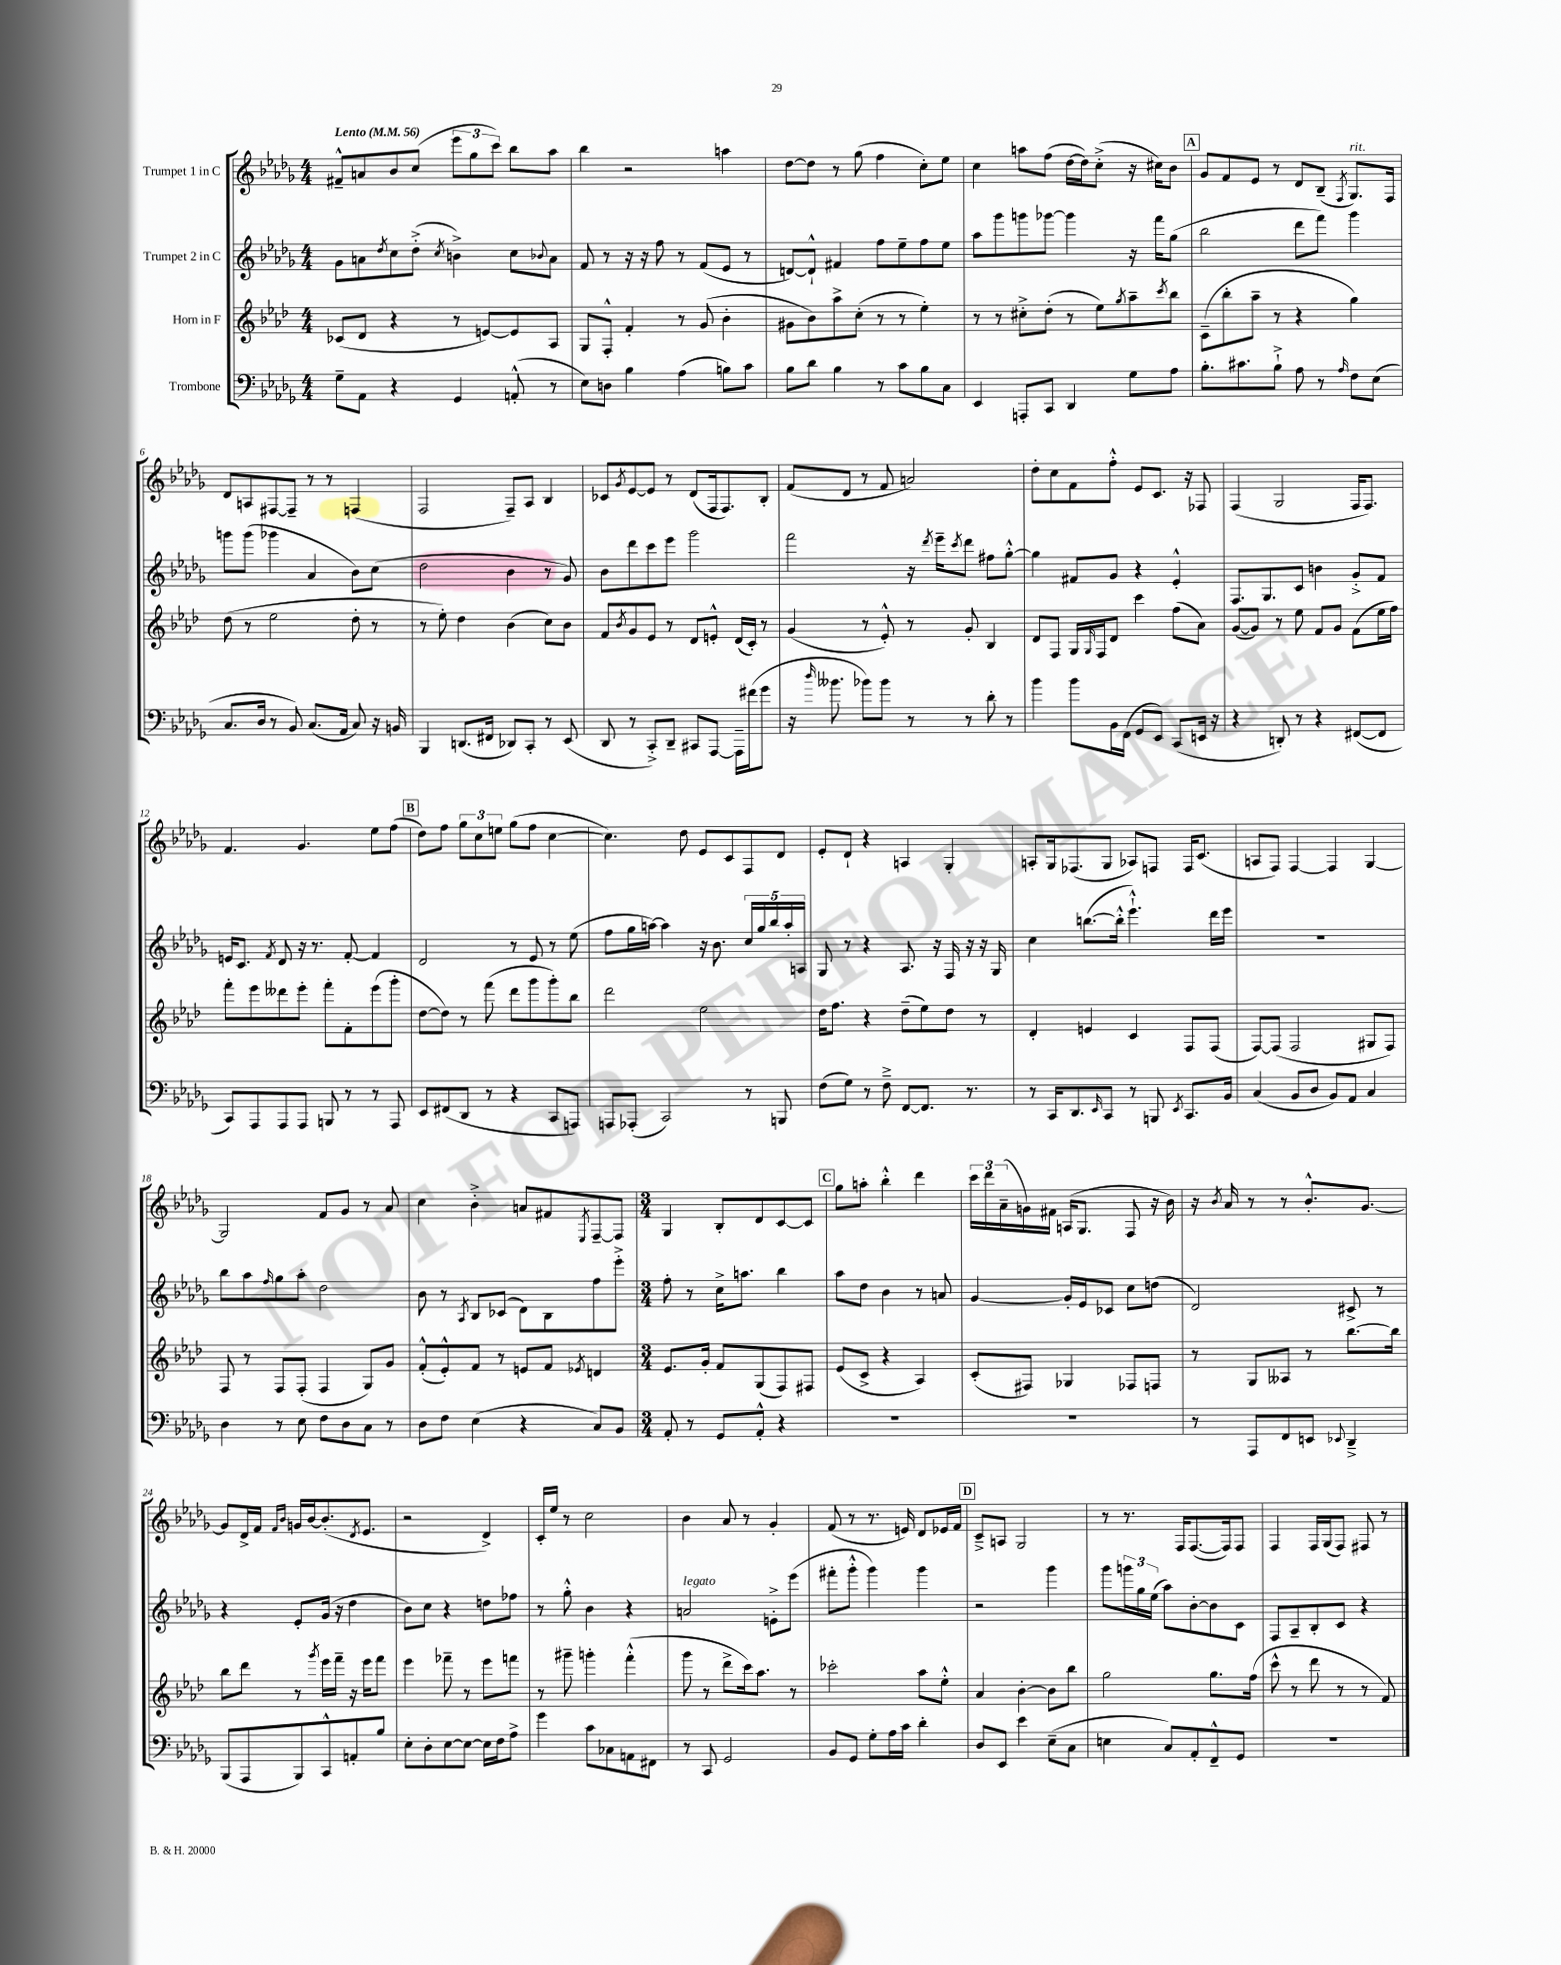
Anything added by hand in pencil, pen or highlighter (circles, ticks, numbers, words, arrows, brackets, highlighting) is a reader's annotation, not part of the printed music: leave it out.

**kern	**kern	**kern	**kern
*staff4	*staff3	*staff2	*staff1
*clefF4	*clefG2	*clefG2	*clefG2
*k[b-e-a-d-g-]	*k[b-e-a-d-]	*k[b-e-a-d-g-]	*k[b-e-a-d-g-]
*M4/4	*M4/4	*M4/4	*M4/4
*MM56	*MM56	*MM56	*MM56
8G-~	(8c-	8g-	8f#~^^
8AA-	8d-	8a	8a
.	.	8qdd-	.
4r	4r	8cc	8b-
.	.	(8dd-'^	(8cc
.	.	8qcc	.
4GG-	8r	4b^)	12eee-
.	.	.	12gg-
.	[8e)	.	.
.	.	.	12ccc)
(8AA'^^	8e]	8cc	8bb-
.	.	8qqb-	.
8r	8A-	8a	8aa-
=	=	=	=
8E-)	8G	8f	4bb-
8D	8F'^^	8r	.
4B-	4f'	16r	2r
.	.	16r	.
.	.	8ff	.
(4A-	8r	8r	.
.	(8g	(8f	.
8B)	4b-'	8e-	4aa
8c	.	8r	.
=	=	=	=
8B-	8g#	[8d)	[8dd-
8d-	8b-)	8d`^^]	8dd-]
4B-	8aa-^	4f#	8r
.	(8cc'	.	(8gg-
8r	8r	8ff	4ff
8c	8r	8ee-~	.
8B-	4ee-')	8ff	8cc')
8C	.	8ee-	8ee-
=	=	=	=
4EE-	8r	8aa-	4cc
.	8r	8ggg-	.
8AAA'	8cc#'^	8ggg	8aa
8CC	(8dd-'	[8ggg-	(8ff
4DD-	8r	4ggg-]	[16dd-
.	.	.	16dd-])
.	8ee-)	.	(8cc'^
.	8qgg	.	.
8G-	8aa-~	16r	16r
.	.	16fff	16cc#)
.	8qccc	.	.
8A-	8bb-	(8gg-	8b-
=	=	=	=
8.B-'	(8c~	2bb-	8g-
.	8bb-'	.	8f
8.c#	.	.	.
.	8aa-~	.	8e-
8B-`^	8r	.	8r
8A-	4r	8ddd-	8d-
8r	.	8fff)	(8B-~
16qqA-	.	.	8qF
8F	4gg)	4ggg-	8.G-)
(8E-	.	.	.
.	.	.	16F
=	=	=	=
8.C	(8dd-	8ggg	8d-
.	8r	(8ggg	8A
16D-	.	.	.
8r	2ee-	4ggg-	[8F#
8BB-)	.	.	8F#~]
(8.C	.	4a-	8r
.	.	.	8r
16AA-	.	.	.
8C)	8dd-'	8b-)	(4F
16r	8r	(8cc	.
16BB	.	.	.
=	=	=	=
4BBB-	8r	2dd-	2F
.	8ee-')	.	.
(8.DD	4dd-	.	.
16FF#	.	.	.
8DD-)	(4b-	4b-	8F~)
8CC'	.	.	8A-
8r	8cc)	8r	4B-
(8EE-	8b-	8g-)	.
=	=	=	=
8DD-	8f	8b-	8c-
.	8qb-	.	8qg-
8r	8g	8ddd-	[8e-
8CC'^)	8e-	8ccc	8e-]
8DD-~	8r	8eee-	8r
8CC#	8d-	2ggg-	(8d-
[8AAA-	8e'^^	.	16F
.	.	.	8.F)
16AAA-~]	(16d-	.	.
(16f#	16c')	.	.
8g-	8r	.	8B-'
=	=	=	=
16r	(4g	2fff	(8f
16qqdd-	.	.	.
8.b--	.	.	.
.	.	.	8d-
8b-)	8r	.	8r
8b-	8e-'^^)	.	8f
8r	8r	16r	2a)
.	.	8qddd-	.
.	.	16eee-~	.
.	.	8qccc	.
8r	8g'	8ddd-	.
8d-'	4B-	8ff#	.
8r	.	[8gg-'^^	.
=	=	=	=
4b-	8d-	4gg-]	8dd-'
.	8F	.	8cc
8b-	16G	8f#	8f
.	16qqG	.	.
.	16F	.	.
16BB-	8d-	8g-	8ff'^^
(16FF	.	.	.
8GG-	4ccc	4r	8e-
8EE-)	.	.	8.c
(8CC	(8ff	4e-'^^	.
.	.	.	16r
16EE	8a-)	.	8F-
16r	.	.	.
=	=	=	=
4r	([8g	8.F	(4F
.	8g])	.	.
.	.	8.G-	.
8DD')	8r	.	2G-
8r	8ee-	8c	.
4r	8f	4b	.
.	8g	.	.
([8FF#	(8f	8g-'^	16F
.	.	.	8.F)
8FF#]	16ee-	8f	.
.	16ff)	.	.
=	=	=	=
8CC)	8fff'	16e	4.f
.	.	8.c	.
8AAA-	8eee-	.	.
.	.	8qf	.
8AAA-	8ddd--	8d-	.
8AAA-	8eee-'	16r	4.g-
.	.	8.r	.
8BBB	8fff'	.	.
8r	8f'	[8f'	.
8r	(8eee-	4f]	8ee-
8AAA-	8ggg'	.	(8ff
=	=	=	=
8EE-	[8dd-	2d-	8dd-)
(8FF#	8dd-])	.	8ff
8DD-	8r	.	12gg-
.	.	.	12cc
8r	(8fff	.	.
.	.	.	12ee
4r	8ddd-	8r	(8gg-
.	8ggg	8e-	8ff
8CC	8ggg')	8r	[4cc
8AAA)	8bb-	(8ee-	.
=	=	=	=
8AAA	2ddd-	8ff	4.cc])
(8AAA-'	.	16gg-	.
.	.	[16aa)	.
2CC)	.	4aa]	.
.	.	.	8dd-
.	2ee-	16r	8e-
.	.	8.b-	.
.	.	.	8c
8r	.	20cc	8F
.	.	20gg-	.
.	.	20bb-	.
8BBB	.	.	8d-
.	.	20aa'	.
.	.	20A	.
=	=	=	=
(8F	16dd-	8G-	8e-'
.	8.ff	.	.
8G-)	.	8r	8d-`
8r	4r	4r	4r
8F~^	.	.	.
[8FF	(8dd-~	8.A-	4A
8.FF]	8ee-)	.	.
.	.	16r	.
.	8dd-	16F	4G-'
8.r	.	16r	.
.	8r	16r	.
.	.	16G-	.
=	=	=	=
8r	4d-'	4cc	8A'
16CC	.	.	16G-
8.DD-	.	.	(8.F-
.	4e	([8.bb	.
16qqEE-	.	.	.
8CC	.	.	8G-
.	.	16bb'^^]	.
8r	4c	4.eee-`^^)	8A-)
8BBB	.	.	8F
8qEE-	.	.	.
8.CC	8F	.	16F
.	.	.	(8.c
.	(8F	16ddd-	.
16BB-	.	16eee-	.
=	=	=	=
(4C	[8F)	1r	8A
.	(8F]	.	8F)
8BB-	2F	.	[4F
8D-	.	.	.
8BB-)	.	.	4F]
8AA-	.	.	.
4C	8G#	.	[4G-
.	8F)	.	.
=	=	=	=
4D-	8F	8bb-	2G-]
.	8r	8aa-	.
.	.	16qqff	.
8r	8F	8gg-	.
8E-	(8F'	8aa-'	.
8F	4F	2dd-	8f
8D-	.	.	8g-
8C	8G)	.	8r
8r	8g	.	8a-
=	=	=	=
8D-	(8f'^^	8b-	4cc
8F	8e-'^^)	8r	.
.	.	8qA-	.
(4E-	8f	8B-	4b-'^
.	8r	(8c-	.
4r	8e	8d-)	8a
.	8f	8B-	8f#
.	8qe-	.	8qE-
8C)	4d	8ff	[8F~
8BB-	.	8eee-'^	8F]
=	=	=	=
*M3/4	*M3/4	*M3/4	*M3/4
8AA-'	8.e-	8ff'	4G-
8r	.	8r	.
.	16g'	.	.
8GG-	8f	16cc^	8B-'
.	.	8.aa	.
8AA-'^^	(8G	.	8d-
4r	8F)	4bb-	[8c
.	8F#	.	8c]
=	=	=	=
2.r	(8e-	8aa-	8gg-
.	8c^	8dd-	8aa'
.	4r	4b-	4bb-'^^
.	4A-)	8r	4ddd-
.	.	8a	.
=	=	=	=
2.r	(8c'	[4g-	24ccc
.	.	.	24ddd-
.	.	.	(24a-~
.	8F#)	.	16g)
.	.	.	16f#
.	4G-	16g-']	(16A
.	.	16e-	8.G-
.	.	8c-	.
.	8F-	8cc	8F
.	8F	(8dd	16r
.	.	.	16b-)
=	=	=	=
8r	8r	2d-)	16r
.	.	.	8qb-
.	.	.	16a-
8AAA-	8G	.	8r
8FF	8A--	.	8r
8EE	8r	.	8.b-'^^
8qqEE-	.	.	.
4DD-~^	[8.bb-	8c#^	.
.	.	.	[8.g-
.	.	8r	.
.	16bb-]	.	.
=	=	=	=
(8BBB-	8bb-	4r	8g-]
8AAA-	8ddd-	.	16d-^
.	.	.	16f
.	.	.	16qqf
.	.	.	16qqb-
8BBB-)	8r	8e-'	16g
.	.	.	[16b-
.	8qggg	.	.
8CC^^	16eee-	(16g-	(8.b-']
.	16fff~	16r	.
8AA'	16r	4dd-	.
.	.	.	8qd-
.	16eee-	.	8.e-
8B-	8fff	.	.
=	=	=	=
8E-'	4eee-	8b-)	2r
8D-'	.	8cc	.
[8E-	8fff-~	4r	.
8E-_	8r	.	.
16E-]	8eee-	8dd	4d-^)
16F	.	.	.
8A-^	8fff	8ff-	.
=	=	=	=
4g-	8r	8r	16c'
.	.	.	16ee-
.	8ggg#~	8gg-'^^	8r
8c	4ggg'	4b-	2cc
8C-	.	.	.
8AA	(4fff'^^	4r	.
8FF#	.	.	.
=	=	=	=
8r	8ggg	2a	4b-
8CC	8r	.	.
2GG-	8ddd-^	.	8a-
.	16ccc)	.	8r
.	8.aa-	.	.
.	.	8e'^	4g-'
.	8r	(8eee-	.
=	=	=	=
8BB-	2ccc-'	8fff#'	(8f
8GG-	.	8ggg-'^^	8r
8G-'	.	4ggg-)	8.r
16A-	.	.	.
16c	.	.	16e)
4d-'	8aa-	4ggg-	8d-
.	8ee-'^^	.	16e-
.	.	.	16f
=	=	=	=
8D-	4a-	2r	8c~^
8EE-	.	.	8A
4e-	[4b-'	.	2G-
(8E-~	8b-]	4ggg-	.
8C	8bb-	.	.
=	=	=	=
4E	2gg	8ggg-	8r
.	.	24ggg	8.r
.	.	24gg-	.
.	.	(24ee-	.
8C)	.	8aa-)	.
.	.	.	16F
8AA-'	.	[8b-'	([8.F
8FF~^^	8.gg	8b-]	.
.	.	.	16F])
8GG-	.	8c	8F
.	(16ff	.	.
=	=	=	=
2.r	8ccc^^	8F	4F
.	8r	8A-~	.
.	8ddd-	8B-'	16F
.	.	.	(16G-
.	8r	8c	8F)
.	8r	4r	8F#
.	8f)	.	8r
==	==	==	==
*-	*-	*-	*-
